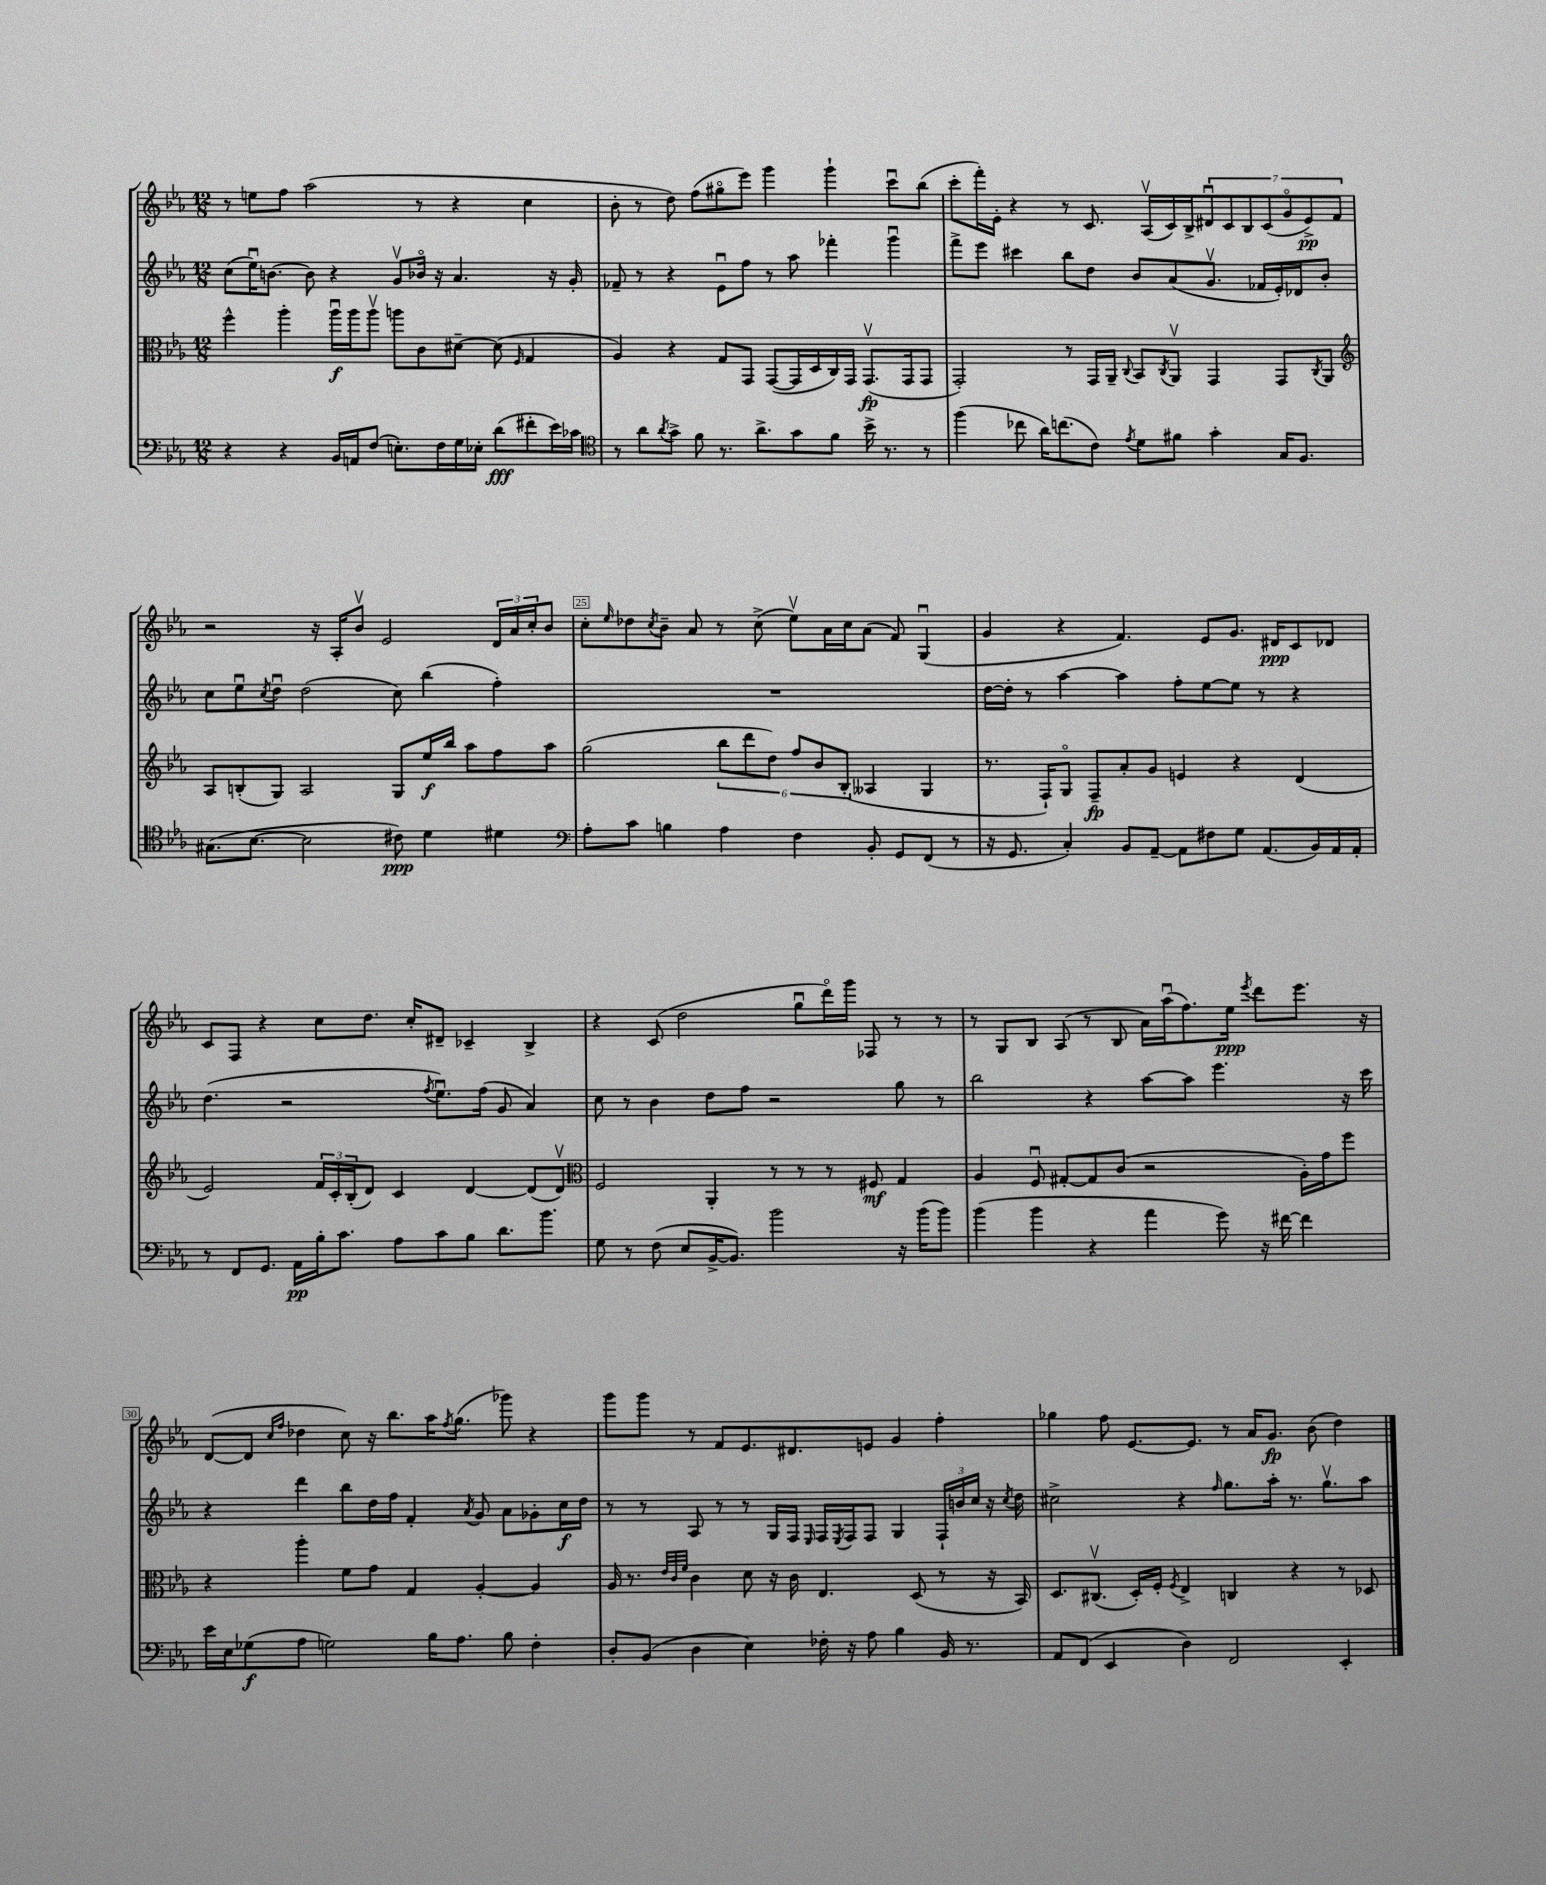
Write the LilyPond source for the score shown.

<<
\new StaffGroup <<
\new Staff = "s0" {
    \clef treble \key ees \major \numericTimeSignature \time 12/8
    r8 e''8 f''8 aes''2( r8 r4 c''4 |
    bes'8-. r8 d''8) f''8( gis''8\flageolet ees'''8) g'''4 g'''4-! c'''8\downbow bes''8( |
    c'''8-. f'''16-.) ees'16-. r4 r8 c'8. aes16\upbow( c'16) bes16-> \tuplet 7/4 { dis'8\downbow c'8 bes8 c'8( g'8\flageolet ees'8->\pp) f'8 } |
    r2 r16 aes16-. bes'8\upbow ees'2 \tuplet 3/2 { d'16 aes'16 c''16-. } bes'8 |
    c''8-. \grace { ees''16 } des''8 \acciaccatura { c''8 } bes'8-- aes'8 r8 c''8->( ees''8\upbow) aes'16 c''16 aes'8( f'8) g4\downbow( |
    g'4 r4 f'4.) ees'8 g'8. dis'16\ppp c'8 des'8 |
    c'8 f8 r4 c''8 d''8. c''16-. dis'8-- ces'4-- bes4-> |
    r4 c'8( d''2 g''8\downbow d'''16\flageolet) g'''16 fes8 r8 r8 |
    r8 g8 bes8 aes8( r8 bes8 aes'16) aes''16\downbow( f''8.) ees''16\ppp \acciaccatura { ees'''8 } d'''8 ees'''8. r16 |
    d'8~( d'8 \grace { c''16 f''16 } des''4 c''8) r16 bes''8. aes''16 \acciaccatura { f''8 } g''8.( ges'''8) r4 |
    g'''8 g'''8 r8 f'8 ees'8. dis'8. e'8 g'4 f''4-. |
    ges''4 f''8 ees'8.~ ees'8. r8 aes'16 g'8.\fp bes'8( d''4) \bar "|." |
}
\new Staff = "s1" {
    \clef treble \key ees \major \numericTimeSignature \time 12/8
    c''8( ees''16\downbow) b'8.~ b'8 r4 g'8\upbow bes'16\flageolet r16 aes'4. r16 g'16-. |
    fes'8-- r8 r4 ees'8\downbow f''8 r8 aes''8 fes'''4-. g'''4\downbow |
    f'''8-> ees'''8 cis'''4 bes''8 d''8 bes'8 aes'8( g'8.\upbow fes'16 ees'16-.) des'16 bes'8-. |
    c''8 ees''8\downbow \acciaccatura { c''8 } d''8\downbow d''2( c''8) bes''4( f''4-.) |
    R1. |
    d''16~ d''16-. r8 aes''4~ aes''4 f''8-. ees''8~ ees''8 r8 r4 |
    d''4.( r2 \acciaccatura { f''8 } ees''8.\downbow) f''16( g'8 aes'4) |
    c''8 r8 bes'4 d''8 f''8 r2 g''8 r8 |
    bes''2 r4 aes''8~ aes''8 ees'''4. r16 c'''16 |
    r4 d'''4 bes''8 d''16 f''16 f'4-. \acciaccatura { aes'8 } g'8 aes'8 ges'8-. c''16\f d''16 |
    r8 r8 aes8 r8 r8 g16 f16 \grace { ees16 } f16 \acciaccatura { ees8 } f16 f8 g4 \tuplet 3/2 { f16-! b'16 c''16 } r16 \acciaccatura { c''8 } d''16 |
    cis''2-> r4 \grace { f''16 } g''8. aes''16-. r8. g''8.\upbow aes''8 \bar "|." |
}
\new Staff = "s2" {
    \clef alto \key ees \major \numericTimeSignature \time 12/8
    f''4-^ aes''4-. aes''16\downbow\f aes''16 aes''8\upbow a''8 c'8 dis'8~-- dis'8( \grace { f16 } g4 |
    aes4) r4 g8 g,8 g,8~( g,16 d16 c16) g,16 g,8.\upbow\fp( g,16 g,8 |
    g,2-.) r8 g,16 aes,16-- \appoggiatura { c8 } bes,8 \acciaccatura { c8 } aes,8\upbow g,4 g,8 \acciaccatura { c8 } aes,8 |
    \clef treble aes8 b8-.( g8) aes2 g8 ees''16\f bes''16 aes''8 f''8 aes''8 |
    g''2( \tuplet 6/4 { bes''8 d'''8 d''8) f''8 bes'8 bes8-.( } aeses4 g4 |
    r8. f16-!) g8\flageolet f8--\fp aes'8-. g'8 e'4 r4 d'4( |
    ees'2) \tuplet 3/2 { f'16 c'16-. bes16-.( } d'8) c'4 d'4~ d'8( d'8\upbow) |
    \clef alto f2 aes,4-. r8 r8 r8 fis8\mf g4 |
    aes4 f8\downbow gis8~-. gis8 c'8( r2 aes16-.) g'16 f''8 |
    r4 aes''4-. f'8 g'8 g4 aes4~-. aes4 |
    aes16 r8. \grace { ees'32 c'32 f'32 } c'4 d'8 r16 c'16 ees4. d8( r8 r16 bes,16) |
    d8. cis8.\upbow( d16-.) f16-. \acciaccatura { f8 } ees4-> c4 r4 r8 des8 \bar "|." |
}
\new Staff = "s3" {
    \clef bass \key ees \major \numericTimeSignature \time 12/8
    r4 r4 bes,16 a,16 f8( e8.-.) f16 g16 ees16-. d'8\fff( fis'8-. ees'16) ces'16 |
    \clef tenor r8 aes'8 \acciaccatura { aes'8 } g'8-> f'8 r8. aes'8.-> g'8 f'8 bes'16-> r8. r8 |
    f''4( ces''8 aes'16) c''8.( c'8) \acciaccatura { ees'8 } d'8 fis'8 g'4-. g16 f8. |
    gis8.( bes8.~ bes2 cis'8\ppp) d'4 dis'4 |
    \clef bass aes8-. c'8 b4 aes4 f4 bes,8-. g,8 f,8( r8 |
    r16 g,8. c4-.) bes,8 aes,8~-- aes,8 fis8 g8 aes,8.( bes,16) aes,16 aes,16-. |
    r8 f,8 g,8. aes,16\pp bes16-. c'8. aes8 c'8 bes8 d'8. bes'8. |
    g8 r8 f8( ees8 bes,16~-> bes,8.) bes'2 r16 bes'16( bes'8) |
    bes'4( bes'4 r4 aes'4 g'8) r16 fis'16~ fis'4 |
    ees'16 ees16 ges8\f( aes8 g2) bes16 aes8. bes8 f4-. |
    d8-. bes,8( d4 ees4) fes16-. r16 aes8 bes4 bes,16 r8. |
    aes,8 f,8( ees,4 d4) f,2 ees,4-. \bar "|." |
}
>>
>>
\layout { \context { \Score currentBarNumber = #21 \override BarNumber.break-visibility = ##(#f #t #t) barNumberVisibility = #(every-nth-bar-number-visible 5) \override BarNumber.stencil = #(make-stencil-boxer 0.1 0.3 ly:text-interface::print) } }
